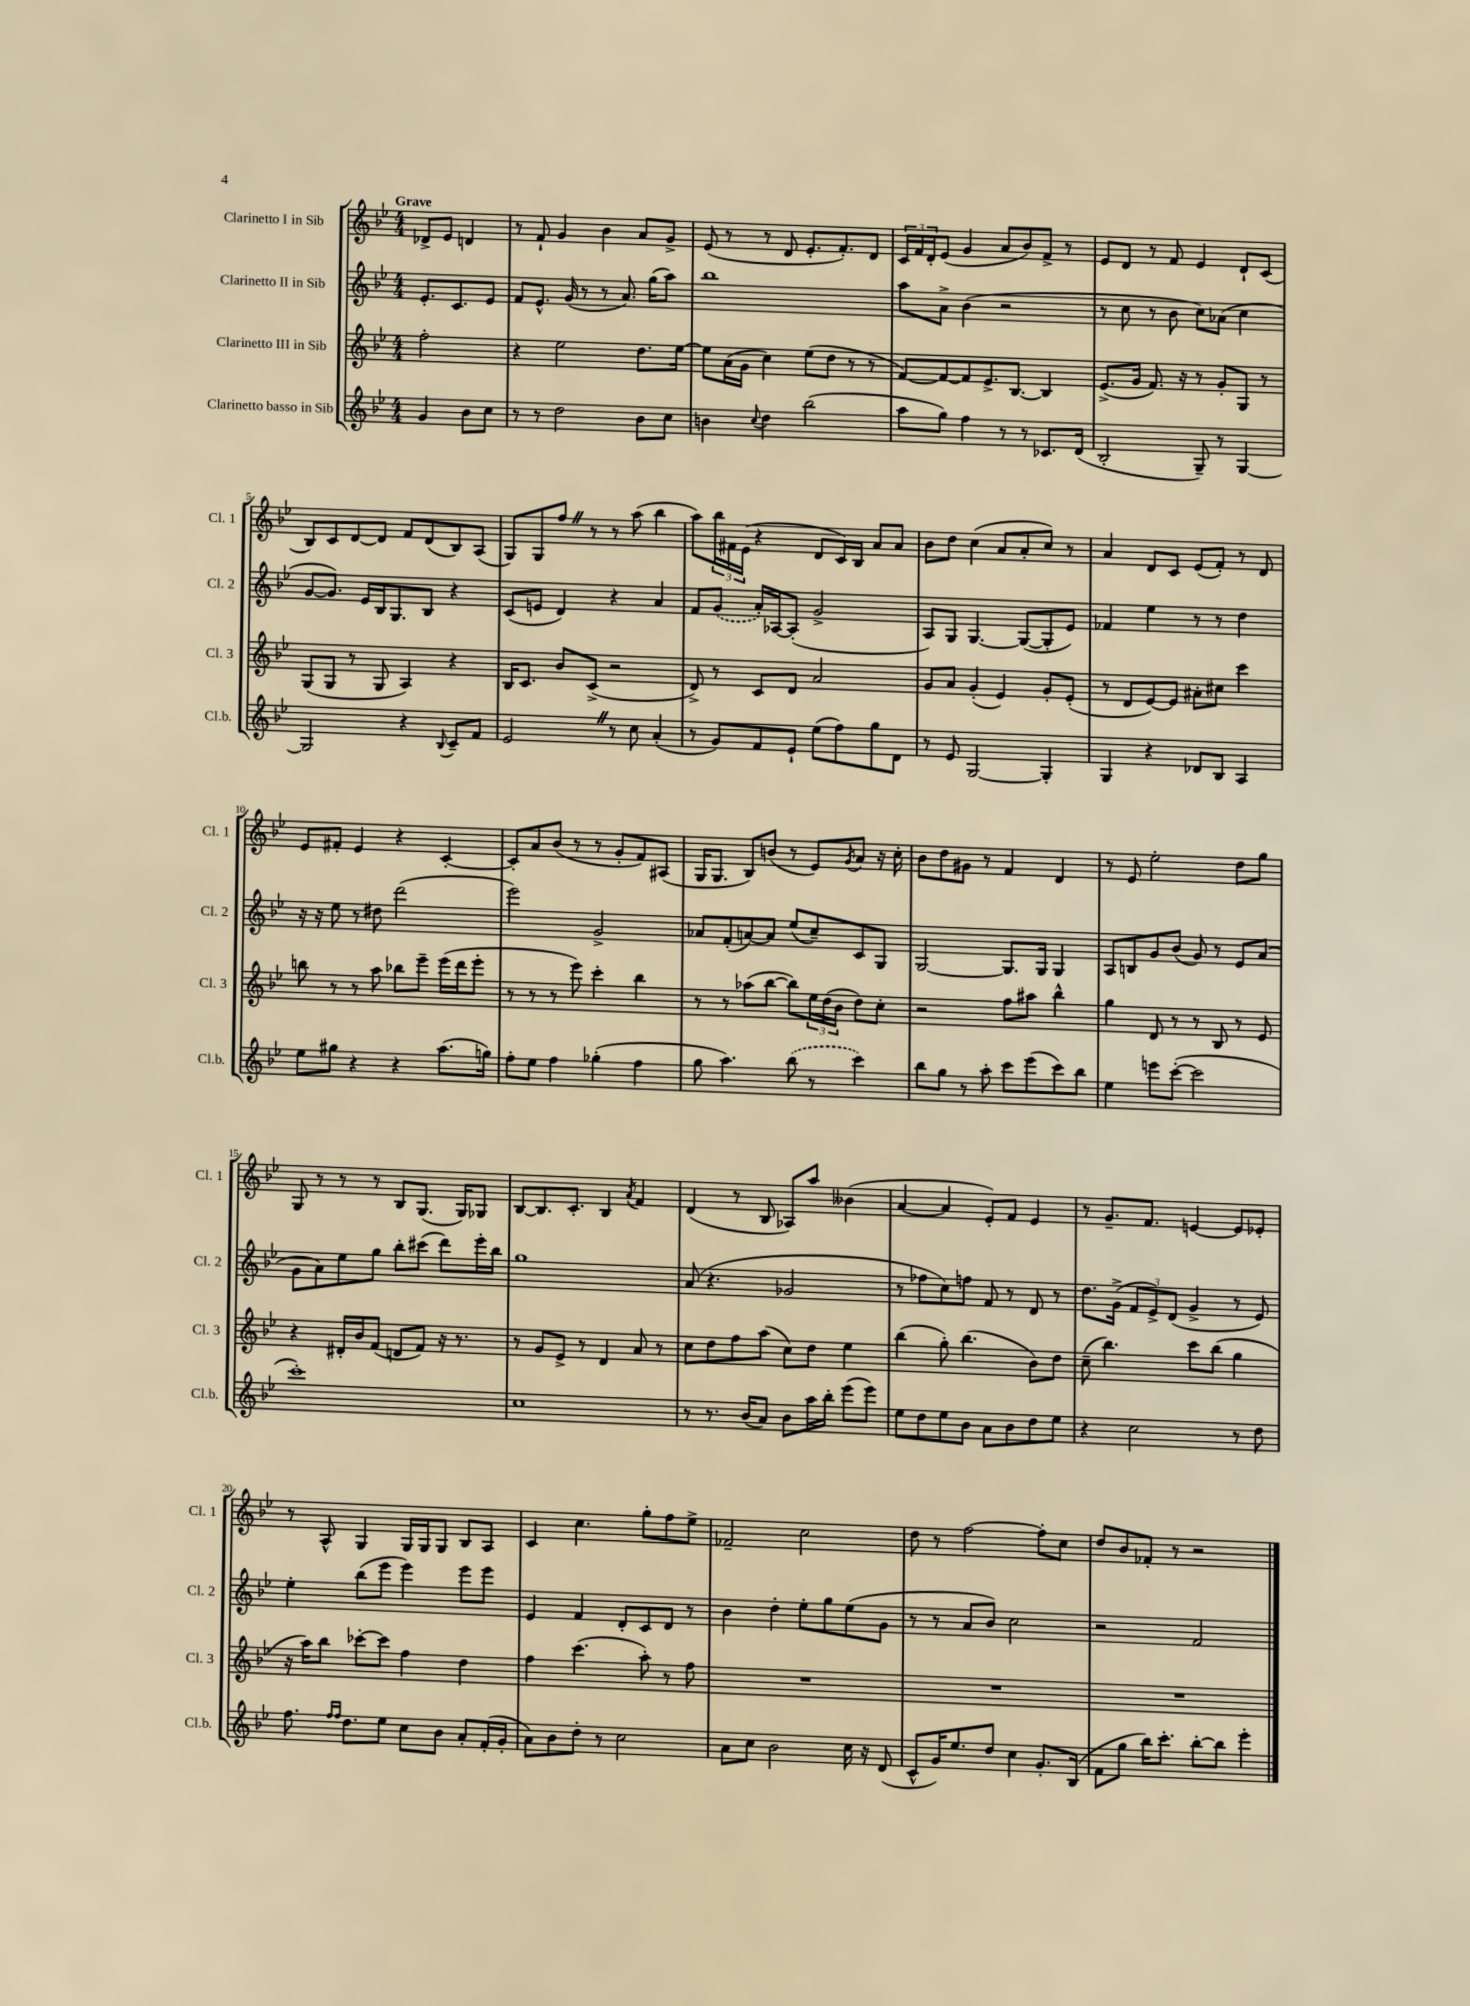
<<
\new StaffGroup <<
\new Staff = "s0" \with { instrumentName = "Clarinetto I in Sib" shortInstrumentName = "Cl. 1" } {
    \clef treble \key bes \major \numericTimeSignature \time 4/4 \partial 2 \tempo "Grave"
    des'8-> ees'8 d'4 |
    r8 f'8-! g'4 bes'4 a'8 g'8-> |
    ees'8( r8 r8 d'8 ees'8.-. f'8.-.) d'8 |
    \tuplet 3/2 { c'16 f'16 d'16-. } ees'8( g'4 a'8 bes'8) f'8-> r8 |
    ees'8 d'8 r8 f'8 ees'4 d'8-! c'8( |
    bes8) c'8 d'8~ d'8 f'8 d'8( bes8) a8( |
    g8) g8 f''8 \once \override BreathingSign.text = \markup { \musicglyph "scripts.caesura.straight" } \breathe r8 r8 a''8( bes''4 |
    a''8) \tuplet 3/2 { bes''16 fis'16 ees'16( } r4 d'8 c'16) bes16 a'8 a'8 |
    bes'8 d''8 c''4( a'8 a'8-. c''8) r8 |
    a'4 d'8 c'8 ees'8( f'8-.) r8 d'8 |
    ees'8 fis'8-. ees'4 r4 c'4~-. |
    c'8-. a'8 bes'8( r8 r8 g'8-. f'8) ais8( |
    g16 g8. bes8) b'8( r8 ees'8) \acciaccatura { g'8 } a'8 r16 c''16-. |
    bes'8 d''8 gis'8 r8 f'4 d'4 |
    r8 ees'8 ees''2-. d''8 g''8 |
    g8 r8 r8 r8 bes8 g8.( g16) ges8 |
    bes8~ bes8. c'8.-. bes4 \acciaccatura { a'8 } f'4 |
    d'4( r8 bes8 aes8) a''8 beses'4( |
    a'4~ a'4 ees'8-.) f'8 ees'4 |
    r8 g'8.-- f'8. e'4~ e'8 ees'8-. |
    r8 a8-^ g4 g16 g16 g8 bes8 a8 |
    c'4 c''4. g''8-. f''8 ees''8-> |
    fes'2-- c''2 |
    d''8 r8 f''2~ f''8-. c''8 |
    d''8 bes'8 fes'8-. r8 r2 \bar "|." |
}
\new Staff = "s1" \with { instrumentName = "Clarinetto II in Sib" shortInstrumentName = "Cl. 2" } {
    \clef treble \key bes \major \numericTimeSignature \time 4/4 \partial 2
    ees'8.-. c'8. ees'8 |
    f'8 ees'8.-^ g'16( r8 r8 a'8.) g''16( a''8) |
    bes''1 |
    a''8 a'8-> bes'4( r2 |
    r8 c''8 r8 bes'8 c''8) aes'8( c''4 |
    g'8~ g'8.) ees'16 bes16 g8. bes8 r4 |
    c'8( e'8 d'4) r4 a'4 |
    f'8 \once \slurDashed g'8( a'16-.) aes16~ aes8-.( g'2-> |
    a8) g8 g4.~ g8~( g8-. ees'8) |
    fes'4 ees''4 r8 r8 d''4 |
    r16 r16 ees''8 r8 dis''8 d'''2( |
    ees'''2) g'2-> |
    aes'8 f'8-.( a'8~) a'8 ees''8( c''8--) c'8 g8 |
    g2~ g8. g16 g4 |
    a8 b8 g'8 bes'8( g'8) r8 ees'8 a'8( |
    g'8 a'8) ees''8 g''8 bes''8-. cis'''8( d'''8) ees'''16-. bes''16 |
    g''1 |
    a'8( r4. ges'2 |
    r8 fes''8 c''8) f''8 f'8 r8 d'8 r8 |
    d''8. g'16->( \tuplet 3/2 { f'8 ees'8->) d'8( } g'4-> r8 ees'8) |
    ees''4-. bes''8( ees'''8 ees'''4) ees'''8 ees'''8 |
    ees'4 f'4 d'8-. c'8 d'8 r8 |
    bes'4 d''4-. ees''8-. g''8 ees''8( g'8 |
    r8 r8 a'8 bes'8) c''2 |
    r2 f'2 \bar "|." |
}
\new Staff = "s2" \with { instrumentName = "Clarinetto III in Sib" shortInstrumentName = "Cl. 3" } {
    \clef treble \key bes \major \numericTimeSignature \time 4/4 \partial 2
    f''2-. |
    r4 ees''2 d''8. ees''16~ |
    ees''8 a'16( g'16 c''4) ees''8( d''8 r8 r8 |
    f'8~) f'8~ f'8 ees'8.-> bes8.~ bes4 |
    ees'8.->( g'16 f'8.) r16 r8 g'8-. g8 r8 |
    g8( g8 r8 g8 a4) r4 |
    bes16 c'8. bes'8 c'8->( r2 |
    d'8->) r8 c'8 d'8 a'2 |
    g'8 a'8 g'4-.( ees'4) g'8-. ees'8-.( |
    r8 d'8 ees'8~) ees'8 ais'8-. cis''8 c'''4 |
    b''8 r8 r8 a''8 bes''8 ees'''8-- ees'''16( d'''16 ees'''8-. |
    r8 r8 r8 ees'''8) c'''4-. bes''4 |
    r8 r8 aes''8( bes''8~ bes''8) \tuplet 3/2 { ees''16 d''16( bes'16 } d''8) c''8-. |
    r2 f''8 ais''8 bes''4-^ |
    g''4 d'8 r8 r8 bes8 r8 ees'8 |
    r4 dis'16-. bes'16 f'8( d'8 f'8) r16 r8. |
    r8 g'8 ees'8-> r8 d'4 a'8 r8 |
    c''8 d''8 f''8 a''8( c''8) d''8 ees''4 |
    bes''4( g''8-.) bes''4.( bes'8) d''8 |
    c''8--( bes''4.) c'''8 bes''8( g''4 |
    r16 a''16) bes''8 ces'''8~-. ces'''8 f''4 d''4 |
    f''4 c'''4.( a''8-.) r8 f''8 |
    R1 |
    R1 |
    R1 \bar "|." |
}
\new Staff = "s3" \with { instrumentName = "Clarinetto basso in Sib" shortInstrumentName = "Cl.b." } {
    \clef treble \key bes \major \numericTimeSignature \time 4/4 \partial 2
    g'4 bes'8 c''8 |
    r8 r8 d''2 bes'8 c''8 |
    b'4 \appoggiatura { c''8 } d''4 bes''2( |
    a''8 g''8) f''4 r8 r8 ces'8. d'16( |
    bes2-. g8--) r8 g4~ |
    g2 r4 \appoggiatura { bes8 } c'8-- f'8 |
    ees'2 \once \override BreathingSign.text = \markup { \musicglyph "scripts.caesura.straight" } \breathe r8 c''8 a'4-.( |
    r8 g'8) f'8 ees'8-! ees''8( f''8) g''8 d'8 |
    r8 ees'8 g2~ g4-. |
    g4 r4 des'8 bes8 a4 |
    ees''8 gis''8 r4 r4 a''8.( g''16) |
    f''8-. ees''8 f''4 ges''4-.( f''4 |
    g''8 a''4.) \once \slurDashed bes''8( r8 c'''4) |
    bes''8 g''8 r8 a''8-. c'''8 ees'''8( c'''8) bes''8 |
    ees''4 e'''8 c'''8~-.( c'''2 |
    c'''1-.) |
    c''1 |
    r8 r8. bes'16( a'8) bes'8 a''16 bes''16-. ees'''8( ees'''8) |
    ees''8 d''8 ees''8 bes'8 a'8 bes'8 d''8 ees''8 |
    r4 c''2 r8 d''8 |
    f''8. \grace { f''16 f''16 } d''8. ees''8 c''8 bes'8 a'8-. f'16-.( g'16-. |
    a'8) bes'8 d''8-. r8 c''2 |
    a'8 c''8 bes'2 c''16 r16 d'8( |
    c'8-^ g'16) ees''8. d''8 c''4 g'8.-. bes16( |
    f'8 g''8 bes''16) c'''8.-. bes''8~-. bes''8 ees'''4-. \bar "|." |
}
>>
>>
